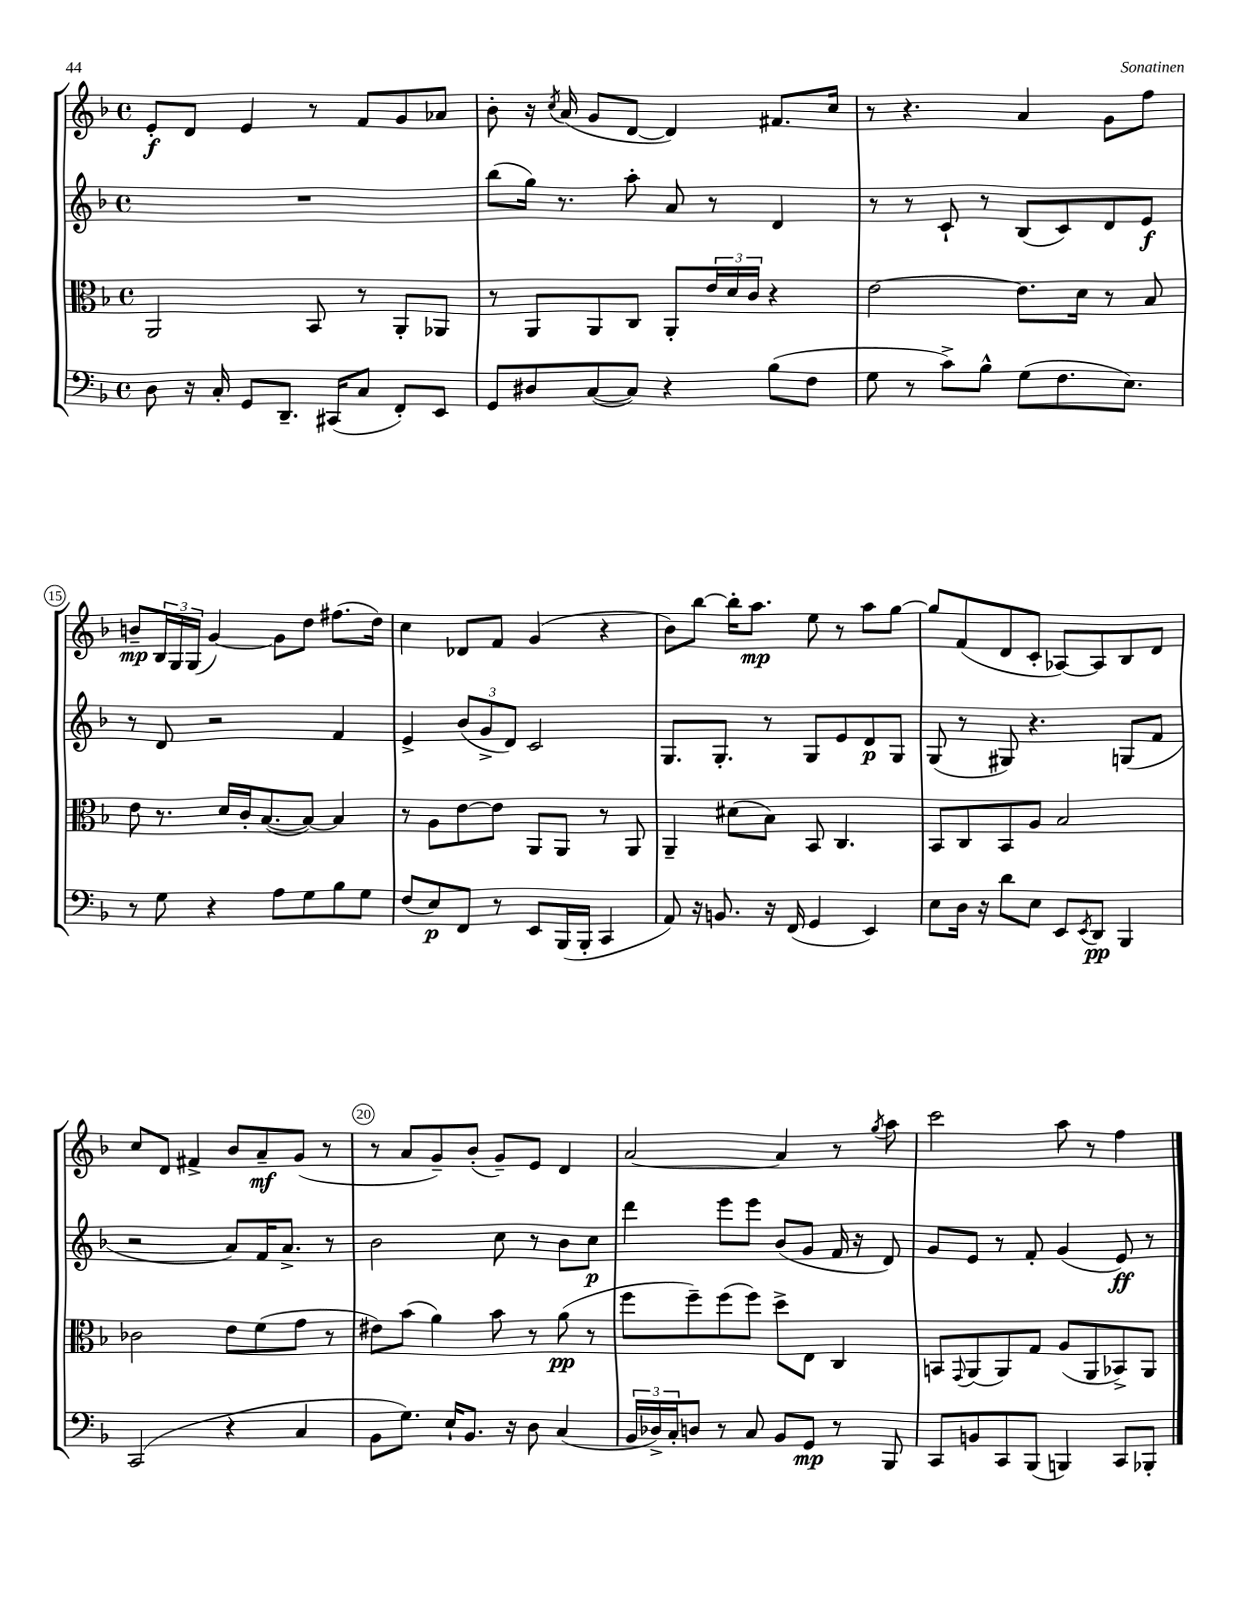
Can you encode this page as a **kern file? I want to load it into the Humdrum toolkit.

**kern	**kern	**kern	**kern
*staff4	*staff3	*staff2	*staff1
*clefF4	*clefC3	*clefG2	*clefG2
*k[b-]	*k[b-]	*k[b-]	*k[b-]
*M4/4	*M4/4	*M4/4	*M4/4
*met(c)	*met(c)	*met(c)	*met(c)
8D\	2AA/	1r	8e'/L
16r	.	.	8d/J
16C'/	.	.	.
8GG/L	.	.	4e/
8.DD~/J	.	.	.
.	8BB-/	.	8r
(16CC#/LK	.	.	.
8C/J	8r	.	8f/L
8FF'/L)	8AA'/L	.	8g/
8EE/J	8AA-/J	.	8a-/J
=	=	=	=
8GG/L	8r	(8bb-\L	8b-'\
8D#/	8AA/L	16gg\Jk)	16r
.	.	.	8qcc/
.	.	8.r	(16a/
([8C/	8AA/	.	8g/L
8C/]J)	8C/J	8aa'\	[8d/J
4r	8AA'/L	8a/	4d/])
.	24e/L	8r	.
.	24d/	.	.
.	24c/JJ	.	.
(8B-\L	4r	4d/	8.f#/L
8F\J	.	.	.
.	.	.	16cc/Jk
=	=	=	=
8G\	[2e\	8r	8r
8r	.	8r	4.r
8c^\L)	.	8c`/	.
8B-^^\J	.	8r	.
(8G\L	8.e\]L	(8B-/L	4a/
8.F\	.	8c/)	.
.	16d\Jk	.	.
.	8r	8d/	8g\L
8.E\J)	.	.	.
.	8B-/	8e/J	8ff\J
=	=	=	=
8r	8e\	8r	8b~/L
8G\	8.r	8d/	24B-/L
.	.	.	24G/
.	.	.	(24G/JJ
4r	.	2r	[4g/)
.	16d/LL	.	.
.	16c'/J	.	.
.	([8.B-/	.	.
8A\L	.	.	8g\]L
8G\	8B-/_J)	.	8dd\J
8B-\	4B-/]	4f/	(8.ff#\L
8G\J	.	.	.
.	.	.	16dd\Jk)
=	=	=	=
(8F/L	8r	4e^/	4cc\
8E/)	8A\L	.	.
8FF/J	[8e\	(12b-/L	8d-/L
.	.	12g^/	.
8r	8e\]J	.	8f/J
.	.	12d/J)	.
8EE/L	8AA/L	2c/	(4g/
(16BBB-/L	8AA/J	.	.
16BBB-'/JJ	.	.	.
4CC/	8r	.	4r
.	8AA/	.	.
=	=	=	=
8AA/)	4AA~/	8.G/L	8b-\L)
16r	.	.	[8bb-\J
8.BB/	.	8.G'/J	.
.	(8d#\L	.	16bb-'\]LK
.	.	.	8.aa\J
16r	8B-\J)	8r	.
(16FF/	.	.	.
4GG/	8BB-/	8G/L	8ee\
.	4.C/	8e/	8r
4EE/)	.	8d/	8aa\L
.	.	8G/J	[8gg\J
=	=	=	=
8E\L	8BB-/L	(8G/	8gg/]L
16D\Jk	8C/	8r	(8f/
16r	.	.	.
8d\L	8BB-/	8G#/)	8d/
8E\J	8A/J	4.r	8c'/J
8EE/L	2B-/	.	[8A-/L)
8qEE/	.	.	.
8DD/J	.	.	8A-/]
4BBB-/	.	(8G/L	8B-/
.	.	8f/J	8d/J
=	=	=	=
(2CC/	2c-\	2r	8cc/L
.	.	.	8d/J
.	.	.	4f#^/
4r	8e\L	8a/L)	8b-/L
.	(8f\	16f/K	8a~/
.	.	8.a^/J	.
4C/	8g\J	.	(8g/J
.	8r	8r	8r
=	=	=	=
8BB-\L	8e#\L)	2b-\	8r
8.G\J)	(8b-\J	.	8a/L
.	4a\)	.	8g~/)
16E`/LK	.	.	.
8.BB-/J	.	.	(8b-'/J
.	8b-\	8cc\	8g~/L)
16r	.	.	.
8D\	8r	8r	8e/J
(4C/	(8a\	8b-\L	4d/
.	8r	8cc\J	.
=	=	=	=
24BB-/LL	8ff\L	4ddd\	[2a/
24D-^/)	.	.	.
24C'/J	.	.	.
8D/J	8ff~\)	.	.
8r	(8ff\	8eee\L	.
8C/	8ff\J)	8eee\J	.
8BB-/L	8dd^\L	(8b-/L	4a/]
8GG/J	8E\J	8g/J	.
8r	4C/	16f/	8r
.	.	16r	.
.	.	.	8qgg/
8BBB-/	.	8d/)	8aa\
=	=	=	=
8CC/L	8BB/L	8g/L	2ccc\
.	8qqGG/	.	.
8BB/	(8AA/	8e/J	.
8CC/	8AA/)	8r	.
(8BBB-/J	8G/J	8f'/	.
4BBB/)	(8A/L	(4g/	8aa\
.	8AA/	.	8r
8CC/L	8BB-^/)	8e/)	4ff\
8BBB-'/J	8AA/J	8r	.
==	==	==	==
*-	*-	*-	*-
